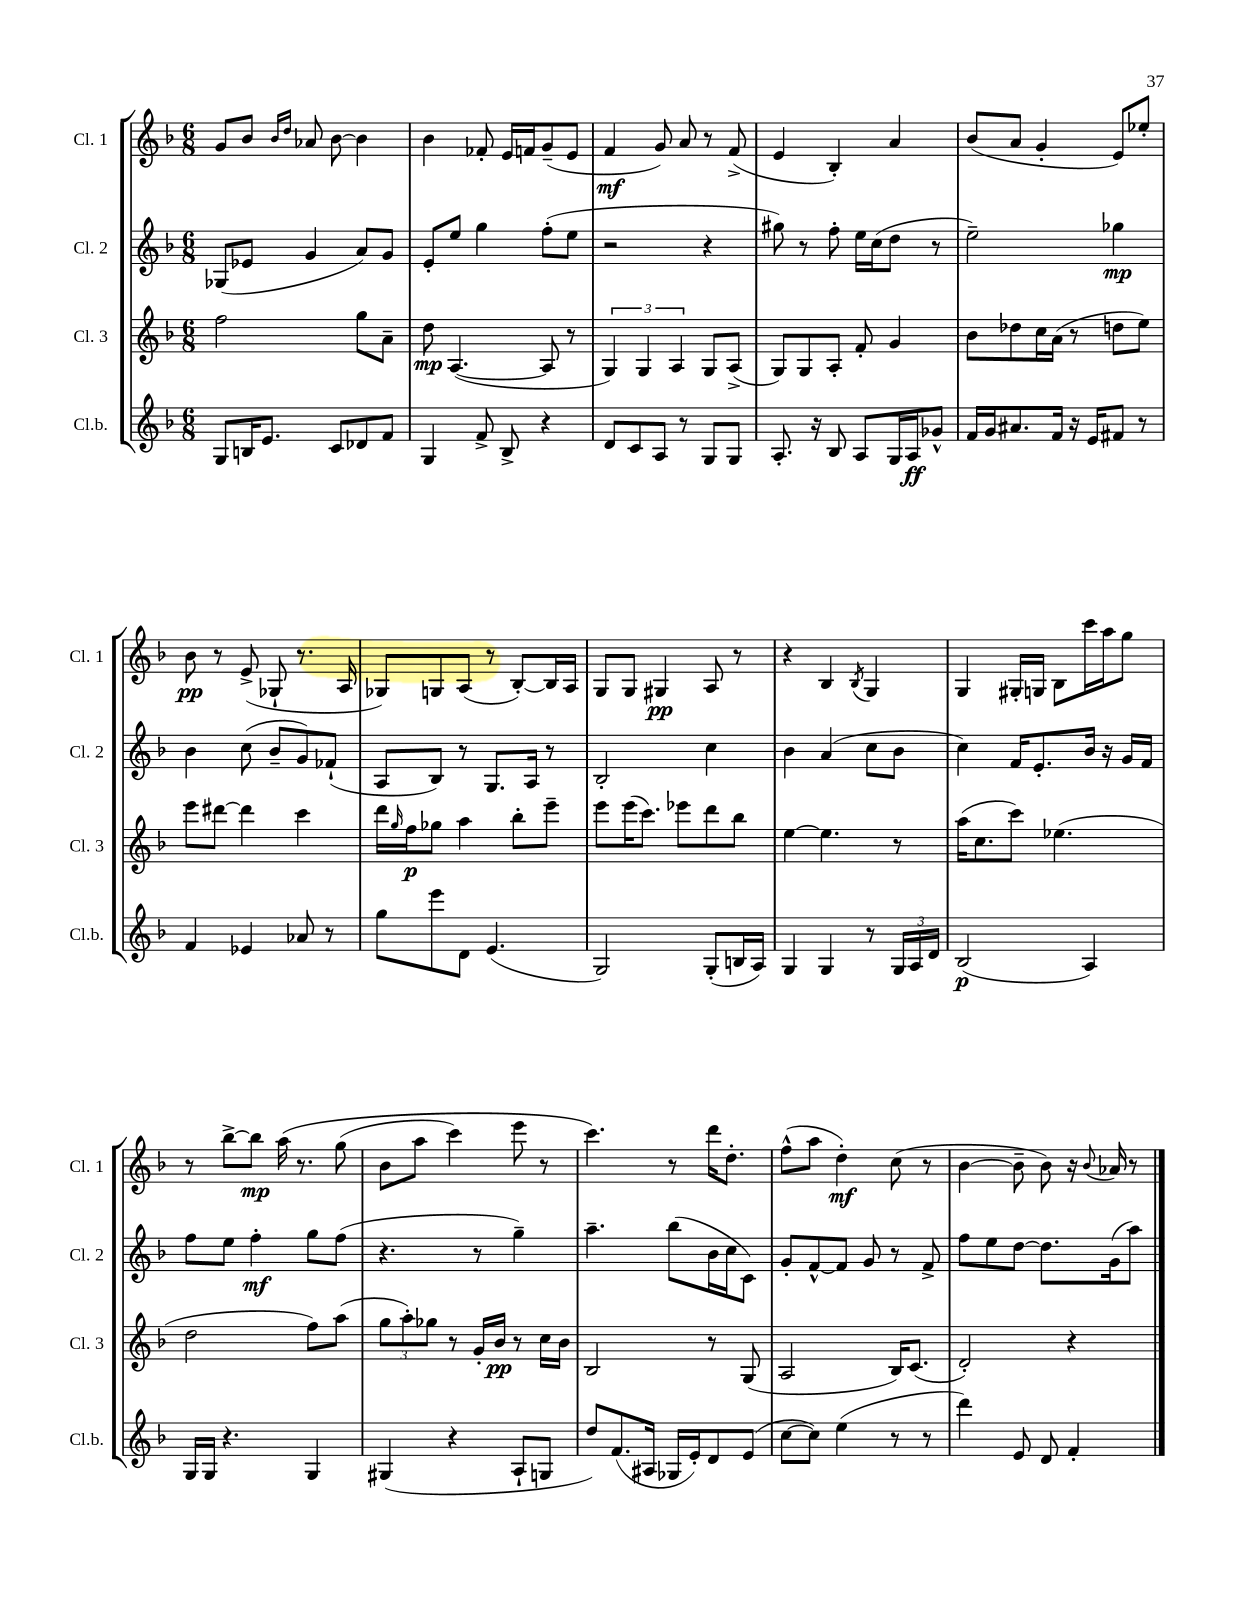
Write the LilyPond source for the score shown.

<<
\new StaffGroup <<
\new Staff = "s0" \with { instrumentName = "Cl. 1" shortInstrumentName = "Cl. 1" } {
    \clef treble \key f \major \numericTimeSignature \time 6/8
    g'8 bes'8 \grace { bes'16 d''16 } aes'8 bes'8~ bes'4 |
    bes'4 fes'8-. e'16 f'16 g'8--( e'8 |
    f'4\mf g'8) a'8 r8 f'8->( |
    e'4 bes4-.) a'4 |
    bes'8( a'8 g'4-. e'8) ees''8-. |
    bes'8\pp r8 e'8->( ges8-! r8. a16 |
    ges8) g8 a8( r8 bes8~-.) bes16 a16 |
    g8 g8 gis4\pp a8 r8 |
    r4 bes4 \acciaccatura { bes8 } g4 |
    g4 gis16-. g16 bes8 c'''16 a''16 g''8 |
    r8 bes''8~-> bes''8\mp a''16\( r8. g''8( |
    bes'8 a''8 c'''4) e'''8 r8 |
    c'''4.\) r8 d'''16 d''8.-. |
    f''8-^( a''8 d''4-.\mf) c''8( r8 |
    bes'4~ bes'8-- bes'8) r16 \appoggiatura { bes'8 } aes'16 r8 \bar "|." |
}
\new Staff = "s1" \with { instrumentName = "Cl. 2" shortInstrumentName = "Cl. 2" } {
    \clef treble \key f \major \numericTimeSignature \time 6/8
    ges8( ees'8 g'4 a'8) g'8 |
    e'8-. e''8 g''4 f''8-.( e''8 |
    r2 r4 |
    gis''8) r8 f''8-. e''16 c''16( d''8 r8 |
    e''2--) ges''4\mp |
    bes'4 c''8( bes'8-- g'8) fes'8-!( |
    a8 bes8) r8 g8. a16 r8 |
    bes2-. c''4 |
    bes'4 a'4( c''8 bes'8 |
    c''4) f'16 e'8.-. bes'16 r16 g'16 f'16 |
    f''8 e''8 f''4-.\mf g''8 f''8( |
    r4. r8 g''4--) |
    a''4.-- bes''8( bes'16 c''16 c'8) |
    g'8-. f'8~-^ f'8 g'8 r8 f'8-> |
    f''8 e''8 d''8~ d''8. g'16( a''8) \bar "|." |
}
\new Staff = "s2" \with { instrumentName = "Cl. 3" shortInstrumentName = "Cl. 3" } {
    \clef treble \key f \major \numericTimeSignature \time 6/8
    f''2 g''8 a'8-- |
    d''8\mp a4.~( a8 r8 |
    \tuplet 3/2 { g4) g4 a4 } g8 a8->( |
    g8) g8 a8-. f'8-. g'4 |
    bes'8 des''8 c''16 a'16( r8 d''8 e''8) |
    e'''8 dis'''8~ dis'''4 c'''4 |
    d'''16 \grace { g''16 } f''16\p ges''8 a''4 bes''8-. e'''8-- |
    e'''8 e'''16( c'''8.) ees'''8 d'''8 bes''8 |
    e''4~ e''4. r8 |
    a''16( c''8. c'''8) ees''4.( |
    d''2 f''8) a''8( |
    \tuplet 3/2 { g''8 a''8-.) ges''8 } r8 g'16-. bes'16\pp r8 c''16 bes'16 |
    bes2 r8 g8( |
    a2 bes16) c'8.( |
    d'2-.) r4 \bar "|." |
}
\new Staff = "s3" \with { instrumentName = "Cl.b." shortInstrumentName = "Cl.b." } {
    \clef treble \key f \major \numericTimeSignature \time 6/8
    g8 b16 e'8. c'8 des'8 f'8 |
    g4 f'8-> bes8-> r4 |
    d'8 c'8 a8 r8 g8 g8 |
    a8.-. r16 bes8 a8 g16 a16\ff ges'8-^ |
    f'16 g'16 ais'8. f'16 r16 e'16 fis'8 r8 |
    f'4 ees'4 aes'8 r8 |
    g''8 e'''8 d'8 e'4.( |
    g2) g8-.( b16 a16) |
    g4 g4 r8 \tuplet 3/2 { g16 a16 d'16 } |
    bes2\p( a4) |
    g16 g16 r4. g4 |
    gis4( r4 a8-! g8 |
    d''8) f'8.( ais16 ges16 e'16-.) d'8 e'8( |
    c''8~ c''8) e''4( r8 r8 |
    d'''4) e'8 d'8 f'4-. \bar "|." |
}
>>
>>
\layout { \context { \Score \remove "Bar_number_engraver" } }
